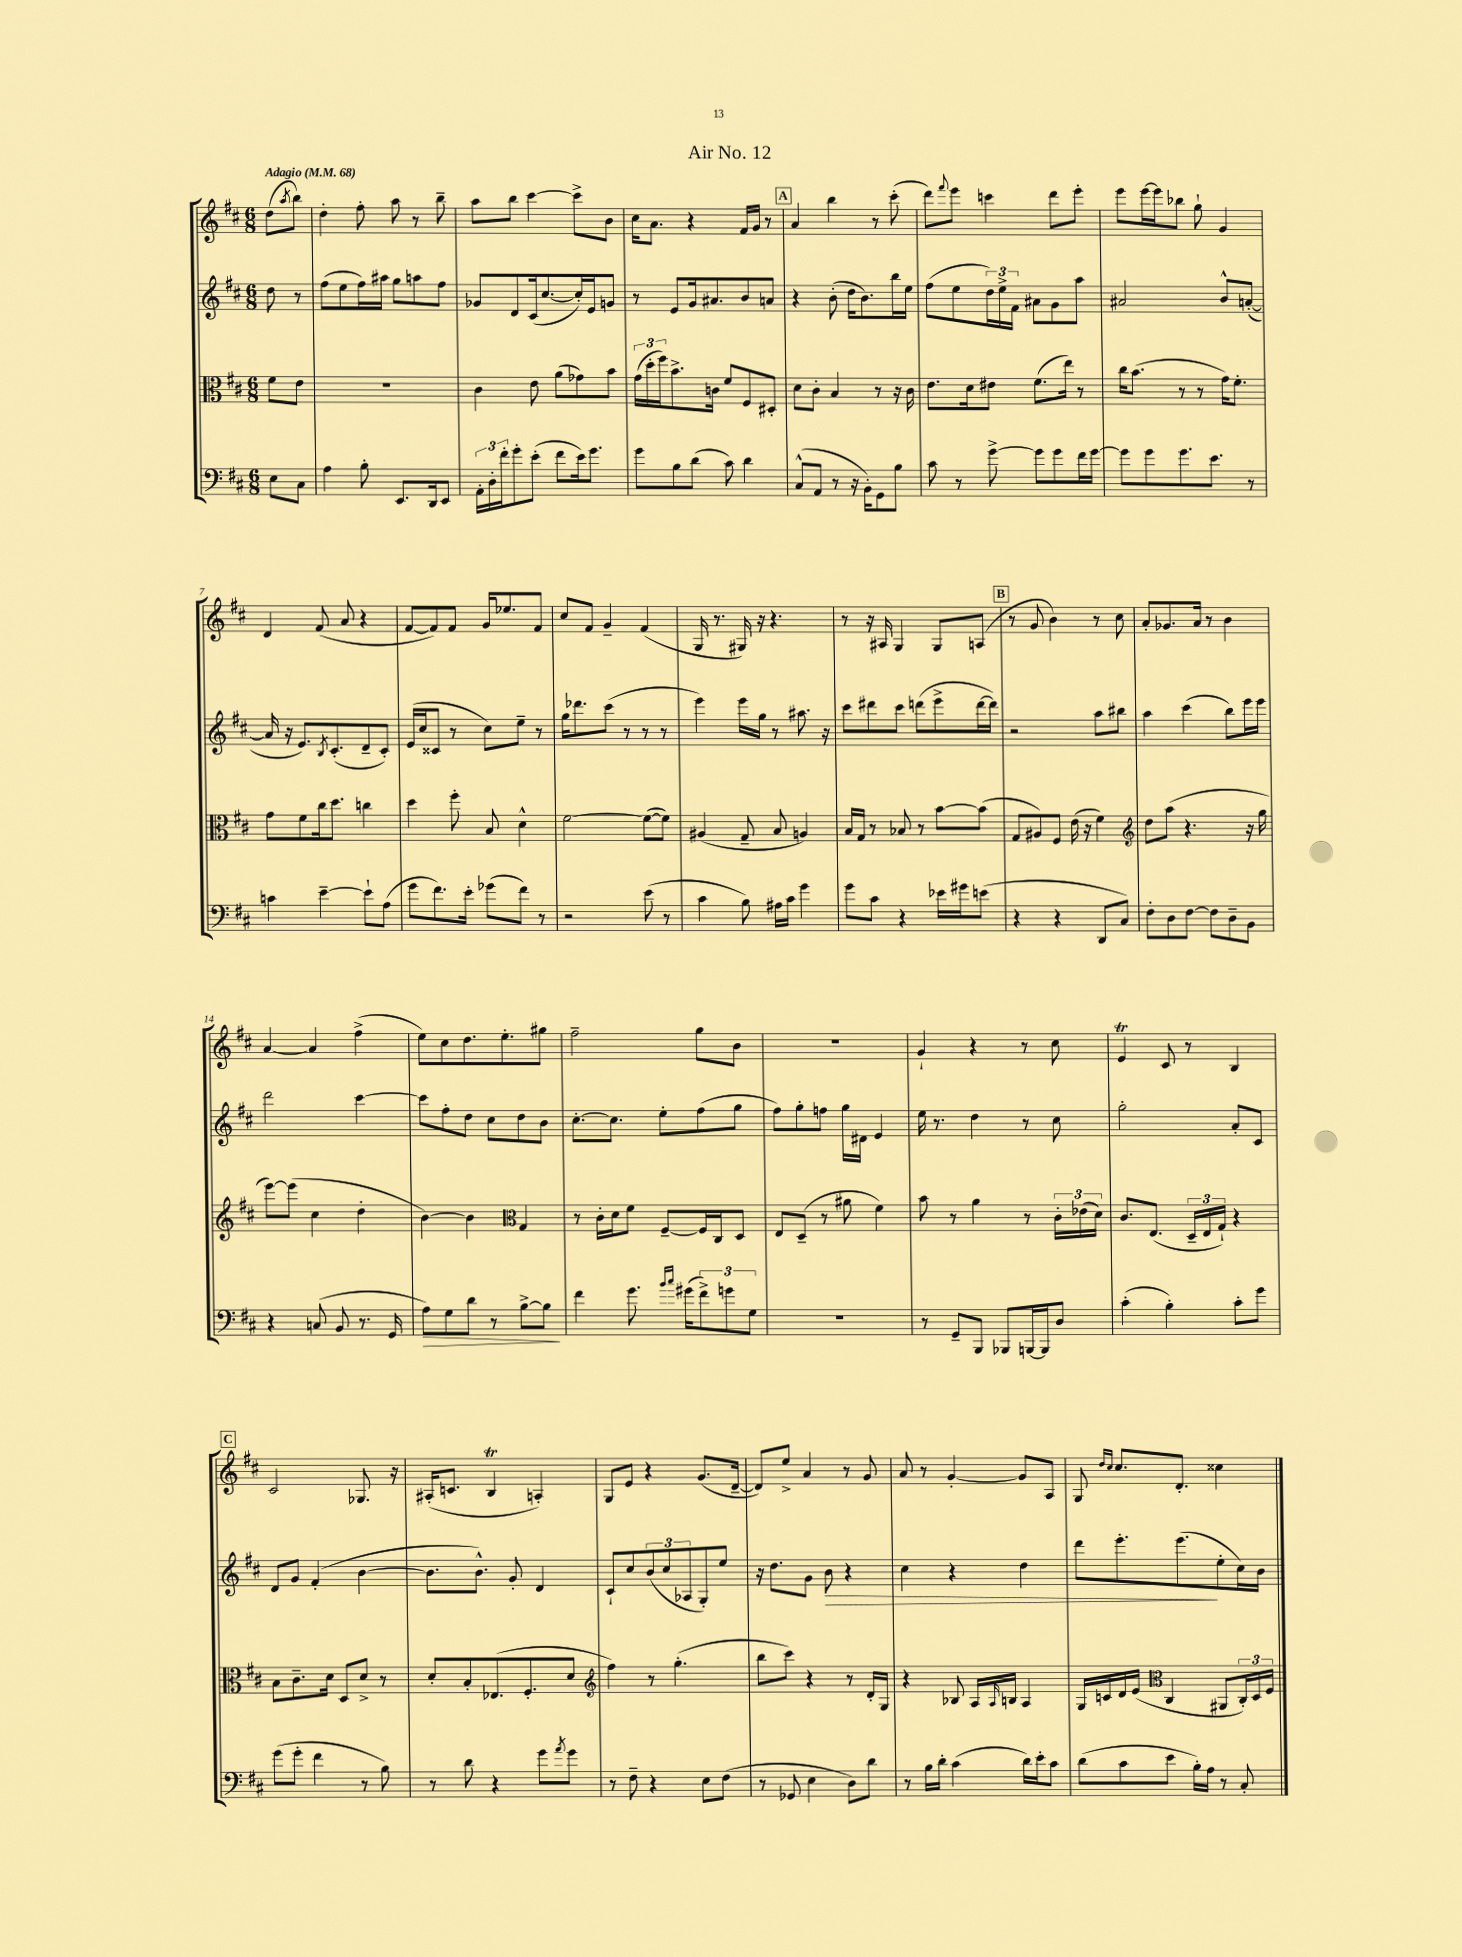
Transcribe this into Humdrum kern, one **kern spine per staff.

**kern	**kern	**kern	**kern
*staff4	*staff3	*staff2	*staff1
*clefF4	*clefC3	*clefG2	*clefG2
*k[f#c#]	*k[f#c#]	*k[f#c#]	*k[f#c#]
*M6/8	*M6/8	*M6/8	*M6/8
*MM68	*MM68	*MM68	*MM68
8E	8f#	8dd	(8dd
.	.	.	8qaa
8C#	8e	8r	8bb)
=	=	=	=
4A	2.r	(8ff#	4dd'
.	.	8ee	.
8B'	.	16ff#)	8ff#'
.	.	16aa#	.
8.EE	.	8gg	8aa
.	.	8aa	8r
16DD	.	.	.
8EE	.	8ff#	8bb~
=	=	=	=
24AA'	4c#	8g-	8aa
24D'	.	.	.
24f#'	.	.	.
8g'	.	8d	8bb
(8e'	8e	(16c#	[4ccc#
.	.	[8.cc#	.
8f#	(8a	.	.
16e)	8g-)	16cc#'])	8ccc#^]
8.g	.	16e	.
.	8b	8g	8b
=	=	=	=
8g	(24g	8r	16cc#
.	24dd'	.	.
.	.	.	8.a
.	24ff#)	.	.
8B	8.b^	8e	.
(8d	.	16g	4r
.	16c	8.a#	.
8c#)	8f#	.	.
4d	8F#	8b	16f#
.	.	.	16g
.	8D#'	8a	8r
=	=	=	=
(8C#^^	8d	4r	4a
8AA	8c#'	.	.
8r	4B	(8b'	4bb
16r	.	16dd	.
16BB')	.	8.b)	.
8GG	8r	.	8r
8B	16r	16bb	(8ccc#'
.	16c#	16ee	.
=	=	=	=
8c#	8.e	(8ff#	8ddd)
.	.	.	8qqfff#
8r	.	8ee	8eee
.	16d	.	.
[8g^	8e#	24dd)	4ccc
.	.	24ee^	.
.	.	24f#	.
8g]	(8.f#	8a#	.
8g	.	8g	8ddd
.	16ee)	.	.
16f#	8r	8aa	8eee'
[16g	.	.	.
=	=	=	=
8g]	16cc#	2a#	8eee
.	(8.b	.	.
8g	.	.	[16eee
.	.	.	16eee]
8.g	8r	.	8bb-
.	8r	.	8gg`
8.e	.	.	.
.	16g)	8b^^	4g
.	8.f#'	.	.
8r	.	([8a'	.
=	=	=	=
4c	8g	16a]	4d
.	.	16r	.
.	8f#	8.e)	.
[4e~	16cc#	.	(8f#
.	.	8qB	.
.	8.dd	(8.c#'	.
.	.	.	8a
8e`]	4cc	8d~	4r
(8A	.	8c#')	.
=	=	=	=
8g	4dd	(16e	[8f#
.	.	16cc#	.
8.f#)	.	8c##	8f#])
.	8ff#'	8r	8f#
16e'	.	.	.
(8g-	8B	8cc#)	16g
.	.	.	8.ee-
8f#)	4d^^	8ee~	.
8r	.	8r	8f#
=	=	=	=
2r	[2f#	16gg	8cc#
.	.	8.ddd-	.
.	.	.	8f#
.	.	(8ccc#	4g~
.	.	8r	.
(8e	(8f#_	8r	(4f#
8r	8f#])	8r	.
=	=	=	=
4c#	(4A#	4eee)	16G
.	.	.	8.r
8B)	8G~	16eee	16G#)
.	.	16gg	16r
16A#	8B	8r	4.r
16c#	.	.	.
4g	4A)	8.aa#	.
.	.	16r	.
=	=	=	=
8g	16B	8ccc#	8r
.	16G	.	.
8c#	8r	8ddd#	16r
.	.	.	16A#
4r	8B-	8ccc#	4G
.	8r	(8ddd	.
16e-	[8b	8eee^	8G
16g#	.	.	.
(8e	(8b]	[16ddd	(8A
.	.	16ddd])	.
=	=	=	=
4r	8G	2r	8r
.	8A#)	.	8g
4r	8F#	.	4b)
.	(16e	.	.
.	16r	.	.
8DD	4f#)	8aa	8r
8C#)	.	8bb#	8cc#
=	=	=	=
*	*clefG2	*	*
8F#'	8dd	4aa	8a'
8D	(8aa	.	8.g-
[8F#	4.r	(4ccc#	.
.	.	.	16a
8F#]	.	.	8r
8D~	.	8bb)	4b
8BB	16r	16eee	.
.	16gg	16eee	.
=	=	=	=
4r	[8eee)	2ddd	[4a
.	(8eee]	.	.
(8C	4cc#	.	4a]
8BB	.	.	.
8.r	4dd'	[4ccc#	(4ff#^
16GG	.	.	.
=	=	=	=
8A)	[4b)	8ccc#]	8ee)
8G	.	8ff#'	8cc#
8d	4b]	8dd	8.dd
8r	.	8cc#	.
.	.	.	8.ee'
*	*clefC3	*	*
[8B^	4G	8dd	.
8B]	.	8b	8gg#
=	=	=	=
4f#	8r	[8.cc#'	2ff#~
.	16c#'	.	.
.	16d	8.cc#]	.
8.g	8f#	.	.
.	[8F#~	8ee'	.
16qqb	.	.	.
16qqcc#	.	.	.
(16g#	.	.	.
12f#^)	16F#]	(8ff#	8gg
.	16C#	.	.
12g	.	.	.
.	8D	8gg	8b
12G	.	.	.
=	=	=	=
2.r	8E	8ff#)	2.r
.	(8D~	8gg'	.
.	8r	8ff	.
.	8a#	16gg	.
.	.	16d#	.
.	4f#)	4e	.
=	=	=	=
8r	8b	16ee	4g`
.	.	8.r	.
8GG~	8r	.	.
8BBB	4a	4dd	4r
8BBB-	.	.	.
[16BBB	8r	8r	8r
16BBB]	.	.	.
8D	24c#'	8cc#	8cc#
.	(24e-	.	.
.	24d)	.	.
=	=	=	=
(4c#'	8.c#	2gg'	4e
.	(8.E	.	.
4B')	.	.	8c#
.	24D~	.	8r
.	24E	.	.
.	24G`)	.	.
8c#'	4r	8a'	4B
8g	.	8c#	.
=	=	=	=
(8g	8B	8d	2c#
8g'	8.c#~	8g	.
4f#	.	(4f#'	.
.	16d	.	.
.	8D	.	.
8r	8d^	[4b	8.G-
8B)	8r	.	.
.	.	.	16r
=	=	=	=
8r	8d'	8.b]	(16A#'
.	.	.	8.c
8d	8B'	.	.
.	.	8.b^^)	.
4r	(8.E-	.	4B
.	.	8g'	.
.	8.F#'	.	.
8g	.	4d	4A')
8qa	.	.	.
8g	8d	.	.
=	=	=	=
*	*clefG2	*	*
8r	4ff#)	8c#`	8G
8F#~	.	8cc#	8e
4r	8r	(12b	4r
.	.	12cc#	.
.	(4.gg'	.	.
.	.	12A-	.
8E	.	8G')	(8.g
(8F#	.	8ee	.
.	.	.	[16d~
=	=	=	=
8r	8bb	16r	8d])
.	.	8.dd	.
8GG-	8ccc#)	.	8ee^
4E	4r	8g	4a
.	.	8b	.
8D)	8r	4r	8r
8d	16d'	.	8g
.	16G	.	.
=	=	=	=
8r	4r	4cc#	8a
16B	.	.	8r
16d'	.	.	.
(4c#	8B-	4r	[4g'
.	16A	.	.
.	16qqA	.	.
.	16B	.	.
16d)	4A	4dd	8g]
16e'	.	.	.
8c#	.	.	8A
=	=	=	=
(8d	16G	8ddd	8G
.	16c	.	.
.	.	.	16qqdd
.	.	.	16qqcc#
8c#	16d	8.eee'	8.cc#
.	(16e	.	.
*	*clefC3	*	*
8e	4C#	.	.
.	.	(8.eee	8.d'
16B')	.	.	.
16A	.	.	.
8r	8AA#	8ee'	4cc##
8C#'	24C#')	16cc#)	.
.	24D	.	.
.	.	16b	.
.	24F#	.	.
==	==	==	==
*-	*-	*-	*-
